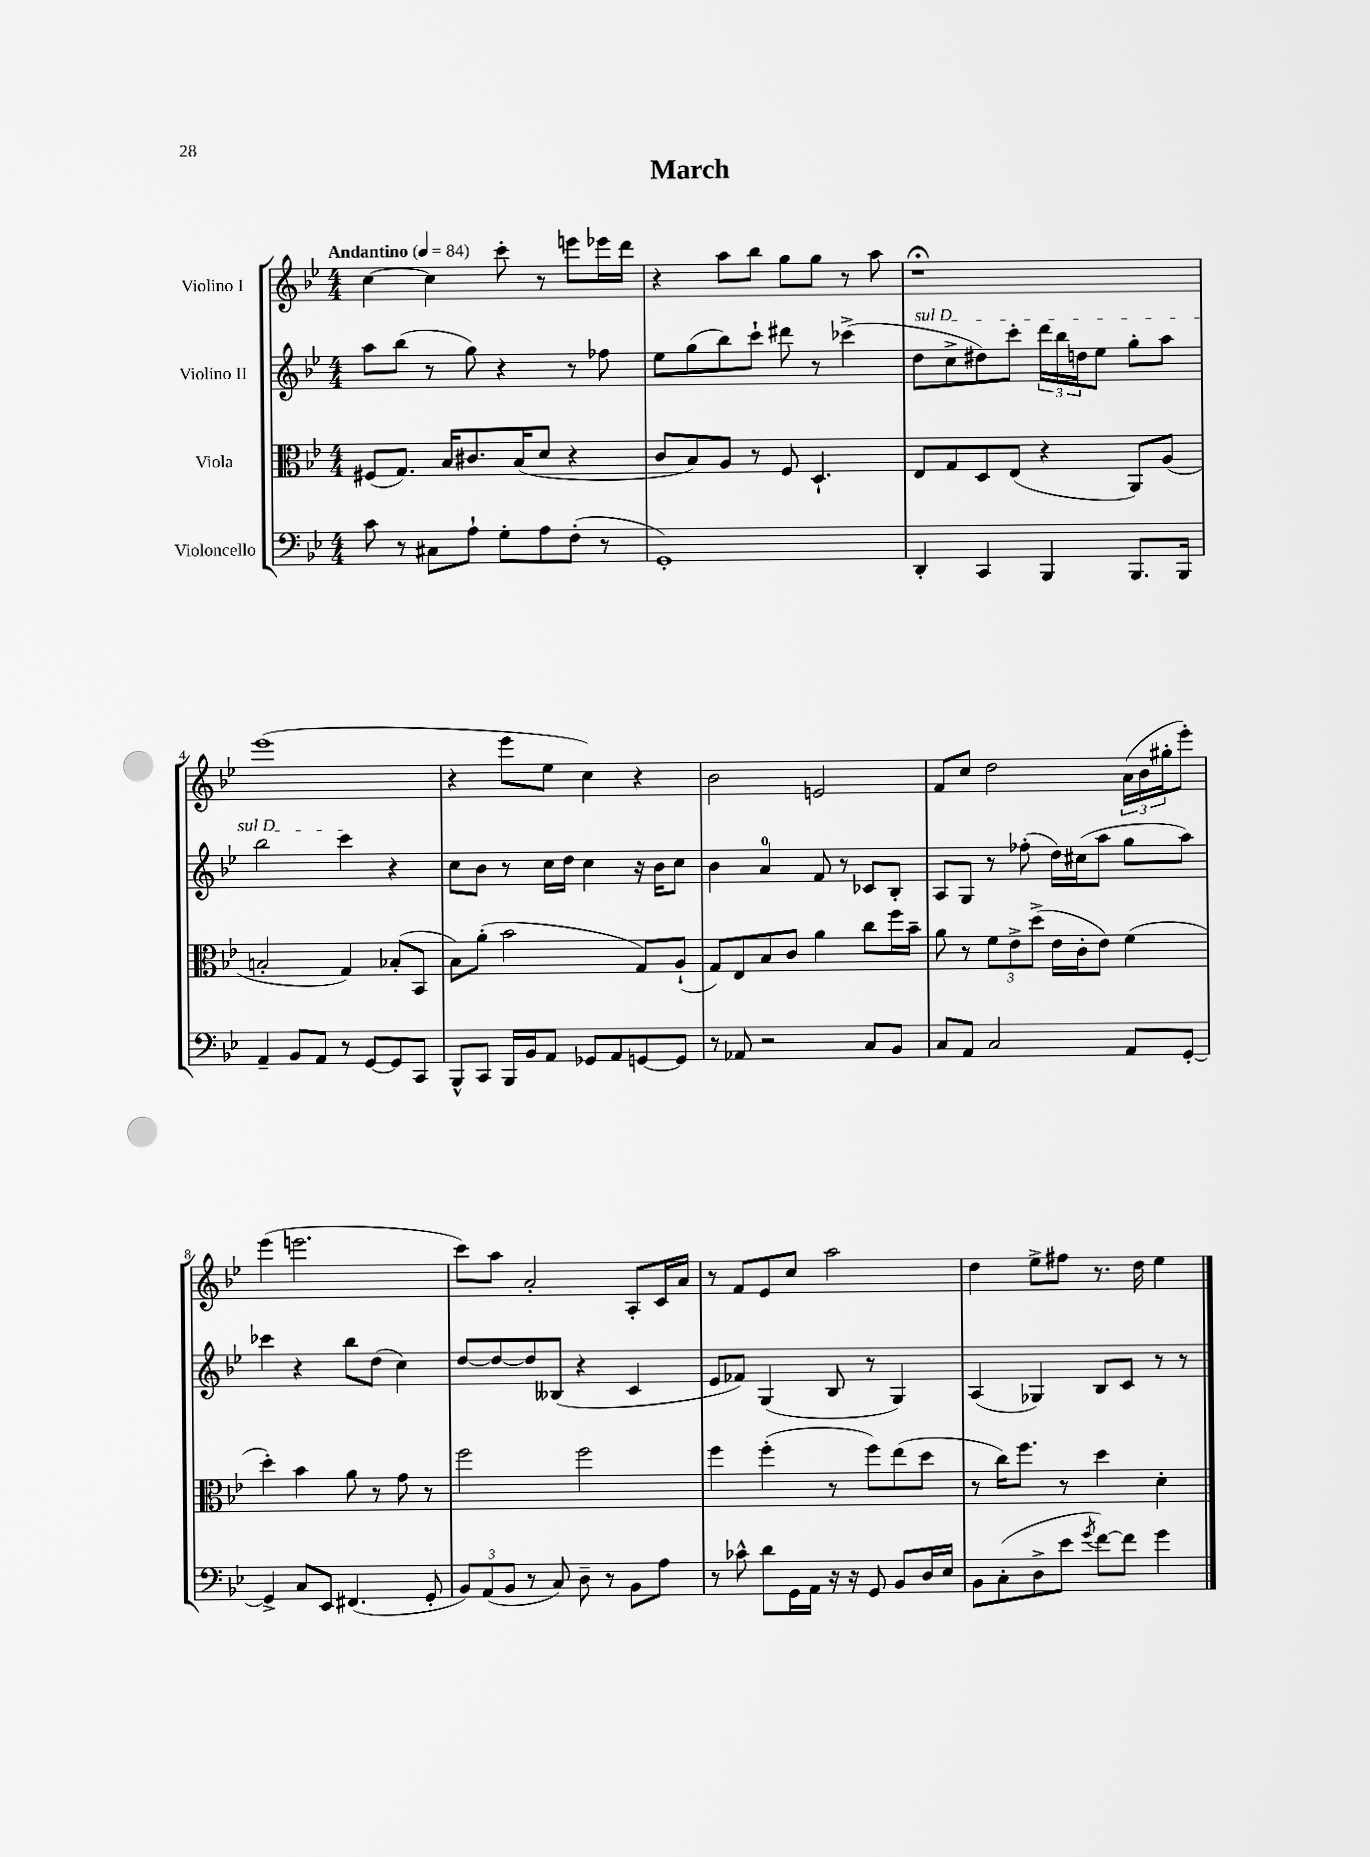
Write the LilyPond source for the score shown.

\header { title = "March" }
<<
\new StaffGroup <<
\new Staff = "s0" \with { instrumentName = "Violino I" } {
    \clef treble \key bes \major \numericTimeSignature \time 4/4 \tempo "Andantino" 4 = 84
    c''4~ c''4 c'''8-. r8 e'''8 ees'''16 d'''16 |
    r4 a''8 bes''8 g''8 g''8 r8 a''8 |
    r1\fermata |
    ees'''1( |
    r4 ees'''8 ees''8 c''4) r4 |
    bes'2 e'2 |
    f'8 c''8 d''2 \tuplet 3/2 { a'16( bes'16 gis''16-. } ees'''8-.) |
    ees'''4( e'''2. |
    c'''8) a''8 a'2-. a8-. c'16 a'16 |
    r8 f'8 ees'8 c''8 a''2 |
    d''4 ees''8-> fis''8 r8. d''16 ees''4 \bar "|." |
}
\new Staff = "s1" \with { instrumentName = "Violino II" } {
    \clef treble \key bes \major \numericTimeSignature \time 4/4
    a''8 bes''8( r8 g''8) r4 r8 fes''8 |
    ees''8 g''8( bes''8) c'''8-! dis'''8 r8 ces'''4->( |
    \once \override TextSpanner.bound-details.left.text = \markup { \italic "sul D" } d''8\startTextSpan c''8-> dis''8) c'''8-. \tuplet 3/2 { d'''16 bes''16 d''16 } ees''8 g''8-. a''8 |
    bes''2 c'''4\stopTextSpan r4 |
    c''8 bes'8 r8 c''16 d''16 c''4 r16 bes'16 c''8 |
    bes'4 a'4-0 f'8 r8 ces'8 bes8-. |
    a8 g8 r8 fes''8-.( d''16) cis''16( a''8 g''8 a''8) |
    ces'''4 r4 bes''8 d''8( c''4) |
    d''8~ d''8~ d''8 beses8( r4 c'4 |
    ees'8 fes'8) g4( bes8 r8 g4) |
    a4( ges4) bes8 c'8 r8 r8 \bar "|." |
}
\new Staff = "s2" \with { instrumentName = "Viola" } {
    \clef alto \key bes \major \numericTimeSignature \time 4/4
    fis8( g8.) bes16 cis'8. bes16( d'8 r4 |
    c'8 bes8) a8 r8 f8 d4.-! |
    ees8 g8 d8 ees8( r4 a,8) a8( |
    b2-. g4) bes8-.( bes,8 |
    bes8) a'8-.( bes'2 g8) a8-!( |
    g8) ees8 bes8 c'8 a'4 c''8 f''16 bes'16-- |
    a'8 r8 \tuplet 3/2 { f'8 ees'8-> d''8->( } ees'16 c'16-. ees'8) f'4( |
    d''4-.) bes'4 a'8 r8 g'8 r8 |
    f''2 f''2 |
    f''4 f''4-.( r8 f''8) ees''8( d''8 |
    r8 c''16) f''8. r8 d''4 d'4-. \bar "|." |
}
\new Staff = "s3" \with { instrumentName = "Violoncello" } {
    \clef bass \key bes \major \numericTimeSignature \time 4/4
    c'8 r8 cis8 a8-! g8-. a8 f8-.( r8 |
    g,1-.) |
    d,4-. c,4 bes,,4 bes,,8. bes,,16 |
    a,4-- bes,8 a,8 r8 g,8~ g,8 c,8 |
    bes,,8-^ c,8 bes,,16 bes,16 a,8 ges,8 a,8 g,8~ g,8 |
    r8 aes,8 r2 c8 bes,8 |
    c8 a,8 c2 a,8 g,8~-. |
    g,4-> c8 ees,8 fis,4.( g,8-. |
    \tuplet 3/2 { bes,8) a,8( bes,8 } r8 c8) d8-- r8 bes,8 a8 |
    r8 ces'8-^ d'8 g,16 a,16 r16 r16 g,8 bes,8 d16 ees16 |
    bes,8 c8-.( d8-> ees'8 \acciaccatura { g'8 } f'8~) f'8 g'4 \bar "|." |
}
>>
>>
